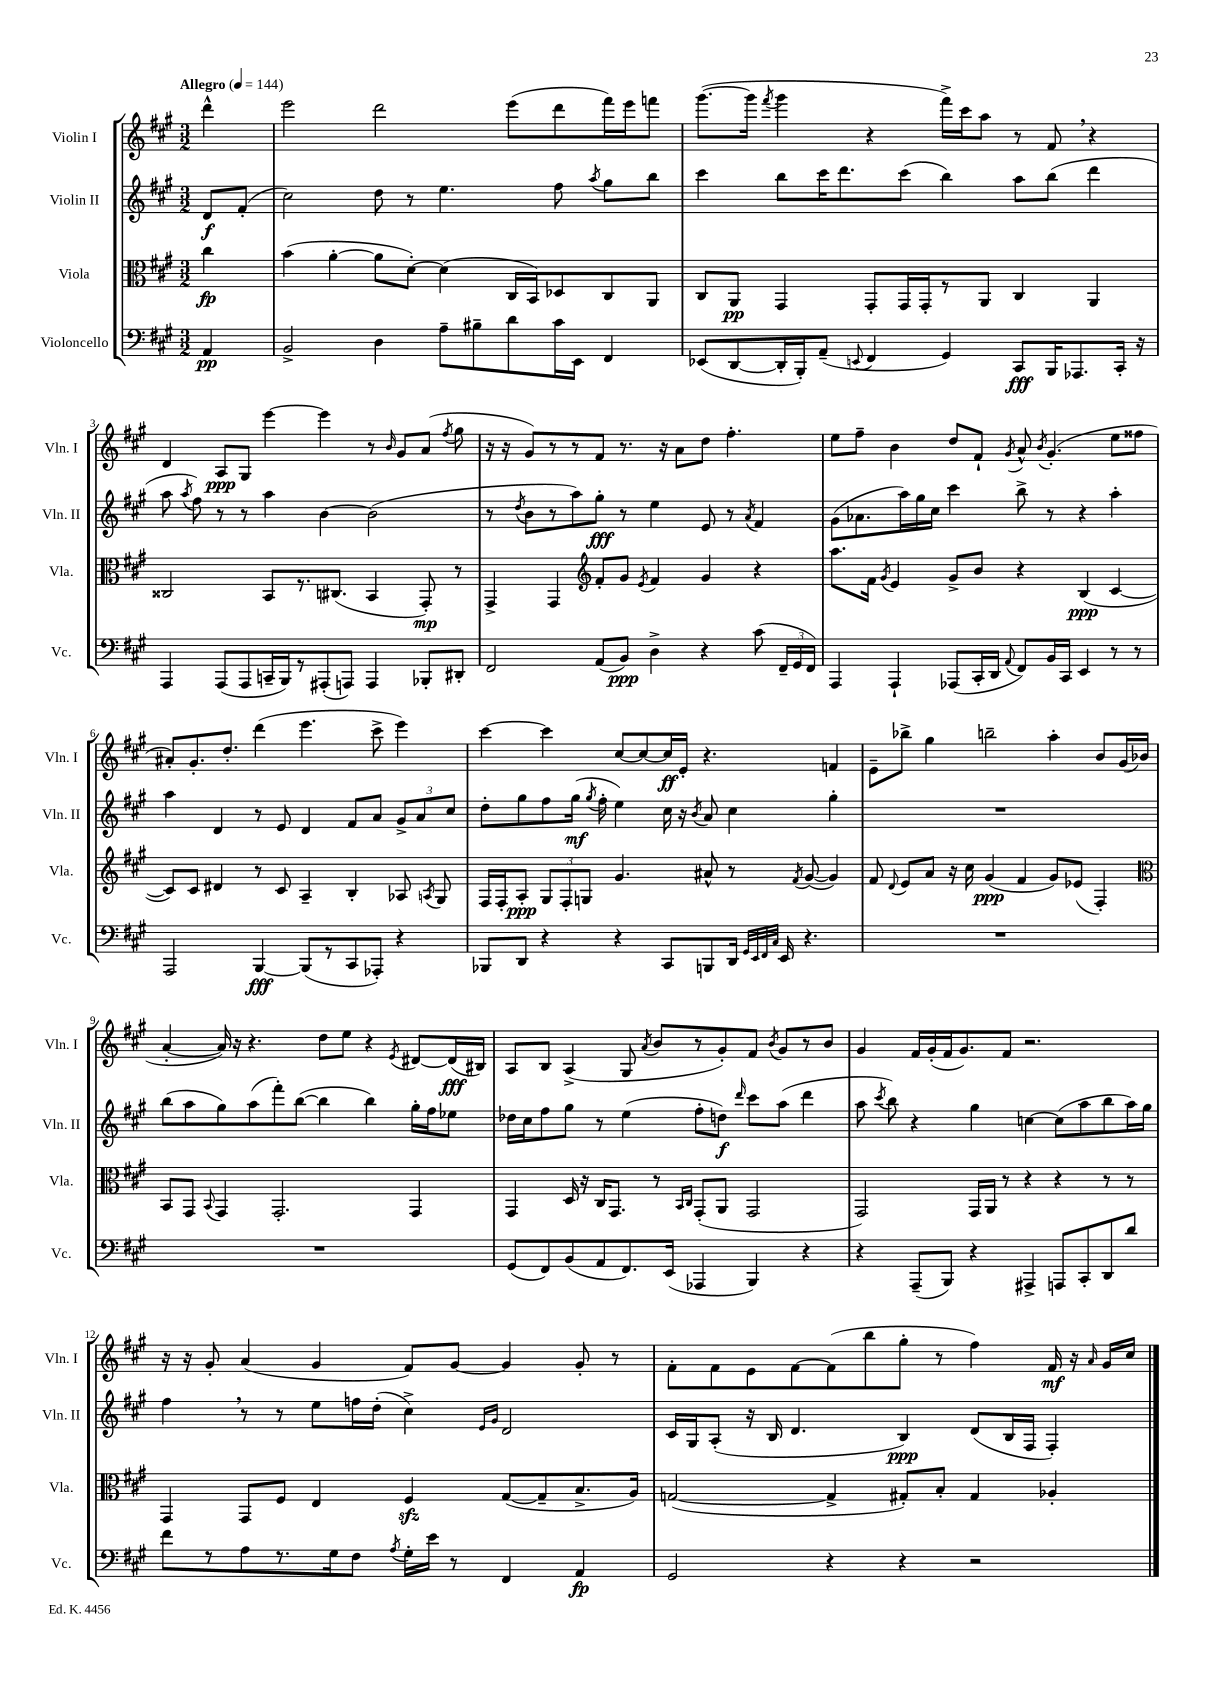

**kern	**dynam	**kern	**dynam	**kern	**dynam	**kern	**dynam
*part4	*part4	*part3	*part3	*part2	*part2	*part1	*part1
*staff4	*staff4	*staff3	*staff3	*staff2	*staff2	*staff1	*staff1
*I"Violoncello	*	*I"Viola	*	*I"Violin II	*	*I"Violin I	*
*I'Vc.	*	*I'Vla.	*	*I'Vln. II	*	*I'Vln. I	*
*clefF4	*	*clefC3	*	*clefG2	*	*clefG2	*
*k[f#c#g#]	*	*k[f#c#g#]	*	*k[f#c#g#]	*	*k[f#c#g#]	*
*M3/2	*	*M3/2	*	*M3/2	*	*M3/2	*
*MM144	*	*MM144	*	*MM144	*	*MM144	*
=	=	=	=	=	=	=	=
!	!	!	!	!	!	!LO:TX:a:B:t=Allegro	!
4AA/	pp	4cc#\	fp	8d/L	f	4ddd^^\	.
.	.	.	.	(8f#'/J	.	.	.
=1	=1	=1	=1	=1	=1	=1	=1
2BB^/	.	(4b\	.	2cc#\)	.	2eee\	.
.	.	[4a'\	.	.	.	.	.
4D\	.	8a\L]	.	8dd\	.	2ddd\	.
.	.	[8d'\J)	.	8r	.	.	.
8A~\L	.	(4d\]	.	4.ee\	.	.	.
8B#X~\	.	.	.	.	.	.	.
8d\	.	16C#/LL	.	.	.	(8eee\L	.
.	.	16BB/J)	.	.	.	.	.
16c#\L	.	8D-X/	.	8ff#\	.	8ddd\	.
16EE\JJ	.	.	.	.	.	.	.
.	.	.	.	8qaa/	.	.	.
4FF#/	.	8C#/	.	8gg#\L	.	16fff#\L)	.
.	.	.	.	.	.	16eee\J	.
.	.	8AA/J	.	8bb\J	.	8fffn\J	.
=2	=2	=2	=2	=2	=2	=2	=2
(8EE-X/L	.	8C#/L	.	4ccc#\	.	([8.ggg#\L	.
[8DD/	.	8AA/J	pp	.	.	.	.
.	.	.	.	.	.	16ggg#\Jk]	.
.	.	.	.	.	.	8qfff#/	.
16DD'/L]	.	4GG#/	.	8bb\L	.	4ggg#\	.
16BBB'/J)	.	.	.	.	.	.	.
(8AA~/J	.	.	.	16ccc#\K	.	.	.
.	.	.	.	8.ddd\	.	.	.
8qqEEn/	.	.	.	.	.	.	.
4FF#/	.	8GG#'/L	.	.	.	4r	.
.	.	16GG#/L	.	(8ccc#\J	.	.	.
.	.	16GG#'/J	.	.	.	.	.
4GG#/)	.	8r	.	4bb\)	.	16fff#^\LL)	.
.	.	.	.	.	.	16ccc#\J	.
.	.	8AA/J	.	.	.	8aa\J	.
8CC#/L	fff	4C#/	.	8aa\L	.	8r	.
16BBB/K	.	.	.	(8bb\J	.	8f#,/	.
8.AAA-X/	.	.	.	.	.	.	.
.	.	4AA/	.	4ddd\	.	4r	.
16CC#'/Jk	.	.	.	.	.	.	.
16r	.	.	.	.	.	.	.
!!LO:LB:g=z
=3	=3	=3	=3	=3	=3	=3	=3
4AAA/	.	2C##X/	.	8aa\	.	4d/	.
.	.	.	.	8qaa/	.	.	.
.	.	.	.	8ff#\)	.	.	.
(8AAA/L	.	.	.	8r	.	8A/L	ppp
8AAA/	.	.	.	8r	.	8G#/J	.
16CCn~/L	.	8BB/L	.	4aa\	.	[4eee\	.
16BBB/J)	.	.	.	.	.	.	.
8r	.	8.r	.	.	.	.	.
(8AAA#X'/	.	.	.	[4b\	.	4eee\]	.
.	.	(8.C#X/J	.	.	.	.	.
8AAAn/J)	.	.	.	.	.	.	.
4AAA/	.	4BB/	.	(2b\]	.	8r	.
.	.	.	.	.	.	16qqb/	.
.	.	.	.	.	.	8g#/L	.
8BBB-X'/L	.	8GG#'/)	mp	.	.	(8a/J	.
.	.	.	.	.	.	8qff#/	.
8DD#X'/J	.	8r	.	.	.	8gg#\	.
=4	=4	=4	=4	=4	=4	=4	=4
2FF#/	.	4GG#^/	.	8r	.	16r	.
.	.	.	.	.	.	16r	.
.	.	.	.	8qdd/	.	.	.
.	.	.	.	8b\L	.	8g#/L)	.
.	.	4GG#/	.	8r	.	8r	.
.	.	.	.	8aa\)	.	8r	.
*	*	*clefG2	*	*	*	*	*
(8AA/L	.	8f#'/L	.	8gg#'\J	fff	8f#/J	.
8BB/J)	ppp	8g#/J	.	8r	.	8.r	.
.	.	8qe/	.	.	.	.	.
4D^\	.	4f#/	.	4ee\	.	.	.
.	.	.	.	.	.	16r	.
.	.	.	.	.	.	8a\L	.
4r	.	4g#/	.	8e/	.	8dd\J	.
.	.	.	.	8r	.	4.ff#'\	.
.	.	.	.	8qa/	.	.	.
(8c#\	.	4r	.	4f#/	.	.	.
24FF#~/LL	.	.	.	.	.	.	.
24GG#/	.	.	.	.	.	.	.
24FF#/JJ)	.	.	.	.	.	.	.
=5	=5	=5	=5	=5	=5	=5	=5
4AAA/	.	8.aa\L	.	(8g#\L	.	8ee\L	.
.	.	.	.	8.a-X\	.	8ff#~\J	.
.	.	16f#\Jk	.	.	.	.	.
.	.	8qg#/	.	.	.	.	.
4AAA`/	.	4e/	.	.	.	4b\	.
.	.	.	.	16aa\L)	.	.	.
.	.	.	.	16gg#\	.	.	.
.	.	.	.	16cc#\JJ	.	.	.
(8AAA-X/L	.	8g#^/L	.	4ccc#\	.	8dd/L	.
16CC#'/L	.	8b/J	.	.	.	8f#`/J	.
16DD/JJ	.	.	.	.	.	.	.
8qqAA/	.	.	.	.	.	8qg#/	.
8FF#/L)	.	4r	.	8bb^\	.	8a^^/	.
.	.	.	.	.	.	8qb/	.
16BB/L	.	.	.	8r	.	(4.g#'/	.
16CC#/JJ	.	.	.	.	.	.	.
4EE/	.	(4B/	ppp	4r	.	.	.
8r	.	[4c#/	.	4aa'\	.	8ee\L	.
8r	.	.	.	.	.	8ff##X\J	.
!!LO:LB:g=z
=6	=6	=6	=6	=6	=6	=6	=6
2AAA/	.	8c#/L])	.	4aa\	.	8a#X'/L)	.
.	.	8c#/J	.	.	.	8.g#'/	.
.	.	4d#X/	.	4d/	.	.	.
.	.	.	.	.	.	8.dd'/J	.
[4BBB/	fff	8r	.	8r	.	(4ddd\	.
.	.	8c#/	.	8e/	.	.	.
(8BBB/L]	.	4A~/	.	4d/	.	4.eee\	.
8r	.	.	.	.	.	.	.
8CC#/	.	4B'/	.	8f#/L	.	.	.
8AAA-X'/J)	.	.	.	8a/J	.	8ccc#^\	.
4r	.	8A-X/	.	12g#^/L	.	4eee\)	.
.	.	.	.	12a/	.	.	.
.	.	8qAn/	.	.	.	.	.
.	.	8G#/	.	.	.	.	.
.	.	.	.	12cc#/J	.	.	.
=7	=7	=7	=7	=7	=7	=7	=7
8BBB-X/L	.	16F#/LL	.	8dd'\L	.	[4ccc#\	.
.	.	16F#'/J	.	.	.	.	.
8DD/J	.	8A'/J	ppp	8gg#\	.	.	.
4r	.	12G#/L	.	8ff#\	.	4ccc#\]	.
.	.	12F#'/	.	.	.	.	.
.	.	.	.	(16gg#\Jk	mf	.	.
.	.	12Gn/J	.	.	.	.	.
.	.	.	.	8qgg#/	.	.	.
.	.	.	.	16ff#'\	.	.	.
4r	.	4.g#/	.	4ee\)	.	[8cc#/L	.
.	.	.	.	.	.	8cc#/_	.
8CC#/L	.	.	.	16cc#\	.	16cc#/L]	ff
.	.	.	.	16r	.	16e'/JJ	.
.	.	.	.	8qb/	.	.	.
8BBBn/	.	8a#X^^/	.	8a/	.	4.r	.
16DD/Jk	.	8r	.	4cc#\	.	.	.
32qqGG#/LLL	.	.	.	.	.	.	.
32qqEE/	.	.	.	.	.	.	.
32qqFF#/	.	.	.	.	.	.	.
32qqC#/JJJ	.	.	.	.	.	.	.
16EE/	.	.	.	.	.	.	.
.	.	8qf#/	.	.	.	.	.
4.r	.	([8g#/	.	.	.	.	.
.	.	4g#/])	.	4gg#'\	.	4fn/	.
=8	=8	=8	=8	=8	=8	=8	=8
1.r	.	8f#/	.	1.r	.	8e~\L	.
.	.	8qqd/	.	.	.	.	.
.	.	8e/L	.	.	.	8bb-X^\J	.
.	.	8a/J	.	.	.	4gg#\	.
.	.	16r	.	.	.	.	.
.	.	16cc#\	.	.	.	.	.
.	.	(4g#/	ppp	.	.	2bbn~\	.
.	.	4f#/	.	.	.	.	.
.	.	8g#/L)	.	.	.	4aa'\	.
.	.	(8e-X/J	.	.	.	.	.
.	.	4F#'/)	.	.	.	8b/L	.
.	.	.	.	.	.	(16g#/L	.
.	.	.	.	.	.	16b-X/JJ	.
!!LO:LB:g=z
=9	=9	=9	=9	=9	=9	=9	=9
*	*	*clefC3	*	*	*	*	*
1.r	.	8BB/L	.	(8bb\L	.	[4a'/	.
.	.	8GG#/J	.	8aa\	.	.	.
.	.	8qqBB/	.	.	.	.	.
.	.	4GG#/	.	8gg#\)	.	16a/])	.
.	.	.	.	.	.	16r	.
.	.	.	.	(8aa\	.	4.r	.
.	.	2.GG#'/	.	8fff#'\)	.	.	.
.	.	.	.	([8bb\J	.	.	.
.	.	.	.	4bb\]	.	8dd\L	.
.	.	.	.	.	.	8ee\J	.
.	.	.	.	4bb\)	.	4r	.
.	.	.	.	.	.	8qe/	.
.	.	4GG#/	.	16gg#'\LL	.	[8d#X/L	.
.	.	.	.	16ff#\J	.	.	.
.	.	.	.	8ee-X\J	.	(16d#/L]	fff
.	.	.	.	.	.	16B#X/JJ)	.
=10	=10	=10	=10	=10	=10	=10	=10
(8GG#/L	.	4GG#/	.	16dd-X\LL	.	8A/L	.
.	.	.	.	16cc#\J	.	.	.
8FF#/)	.	.	.	8ff#\	.	8B/J	.
(8BB/	.	16D/	.	8gg#\J	.	(4A^/	.
.	.	16r	.	.	.	.	.
8AA/	.	16C#/KL	.	8r	.	.	.
.	.	8.GG#/J	.	.	.	.	.
8.FF#/)	.	.	.	(4ee\	.	8G#/	.
.	.	.	.	.	.	8qa/	.
.	.	8r	.	.	.	8b/L	.
(16EE/Jk	.	.	.	.	.	.	.
.	.	16qqBB/LL	.	.	.	.	.
.	.	16qqC#/JJ	.	.	.	.	.
4AAA-X/	.	(8GG#'/L	.	8ff#'\L	.	8r	.
.	.	8AA/J	.	8ddn\J)	f	8g#'/)	.
.	.	.	.	16qqddd/	.	.	.
4BBB/)	.	2GG#/	.	8ccc#\L	.	8f#/J	.
.	.	.	.	.	.	8qb/	.
.	.	.	.	(8aa\J	.	8g#/L	.
4r	.	.	.	4ddd\	.	8r	.
.	.	.	.	.	.	8b/J	.
=11	=11	=11	=11	=11	=11	=11	=11
4r	.	2GG#/)	.	8aa\	.	4g#/	.
.	.	.	.	8qccc#/	.	.	.
.	.	.	.	8bb\)	.	.	.
(8AAA~/L	.	.	.	4r	.	16f#/LL	.
.	.	.	.	.	.	(16g#'/	.
8BBB/J)	.	.	.	.	.	16f#/J	.
.	.	.	.	.	.	8.g#/)	.
4r	.	16GG#/LL	.	4gg#\	.	.	.
.	.	16AA/JJ	.	.	.	.	.
.	.	8r	.	.	.	8f#/J	.
4AAA#X^/	.	4r	.	[4ccn\	.	2.r	.
8AAAn/L	.	4r	.	(8cc\L]	.	.	.
8CC#'/	.	.	.	8aa\	.	.	.
8DD/	.	8r	.	8bb\	.	.	.
8d/J	.	8r	.	16aa\L)	.	.	.
.	.	.	.	16gg#\JJ	.	.	.
!!LO:LB:g=z
=12	=12	=12	=12	=12	=12	=12	=12
8f#\L	.	4GG#/	.	4ff#,\	.	16r	.
.	.	.	.	.	.	16r	.
8r	.	.	.	.	.	8g#'/	.
8A\	.	8GG#/L	.	8r	.	(4a/	.
8.r	.	8F#/J	.	8r	.	.	.
.	.	4E/	.	8ee\L	.	4g#/	.
16G#\k	.	.	.	.	.	.	.
8F#\J	.	.	.	16ffn\L	.	.	.
.	.	.	.	(16dd'\JJ	.	.	.
8qA/	.	.	.	.	.	.	.
16G#'\LL	.	4F#zz/	.	4cc#^\)	.	8f#/L)	.
16e\JJ	.	.	.	.	.	.	.
8r	.	.	.	.	.	[8g#/J	.
.	.	.	.	16qqe/LL	.	.	.
.	.	.	.	16qqg#/JJ	.	.	.
4FF#/	.	([8G#/L	.	2d/	.	4g#/]	.
.	.	8G#~/]	.	.	.	.	.
4AA/	fp	8.B^/	.	.	.	8g#'/	.
.	.	.	.	.	.	8r	.
.	.	16A/Jk)	.	.	.	.	.
=13	=13	=13	=13	=13	=13	=13	=13
2GG#/	.	([2Gn/	.	16c#/LL	.	8f#'\L	.
.	.	.	.	16G#/J	.	.	.
.	.	.	.	(8A'/J	.	8f#\	.
.	.	.	.	16r	.	8e\	.
.	.	.	.	16B/	.	.	.
.	.	.	.	4.d/	.	[8f#\	.
4r	.	4G^/]	.	.	.	(8f#\]	.
.	.	.	.	.	.	8bb\	.
4r	.	8G#X'/L)	.	4B/)	ppp	8gg#'\J	.
.	.	8B'/J	.	.	.	8r	.
2r	.	4G#/	.	(8d/L	.	4ff#\)	.
.	.	.	.	16B/L	.	.	.
.	.	.	.	16F#/JJ	.	.	.
.	.	4A-X'/	.	4F#'/)	.	16f#/	mf
.	.	.	.	.	.	16r	.
.	.	.	.	.	.	16qqa/	.
.	.	.	.	.	.	16g#/LL	.
.	.	.	.	.	.	16cc#/JJ	.
==	==	==	==	==	==	==	==
*-	*-	*-	*-	*-	*-	*-	*-
